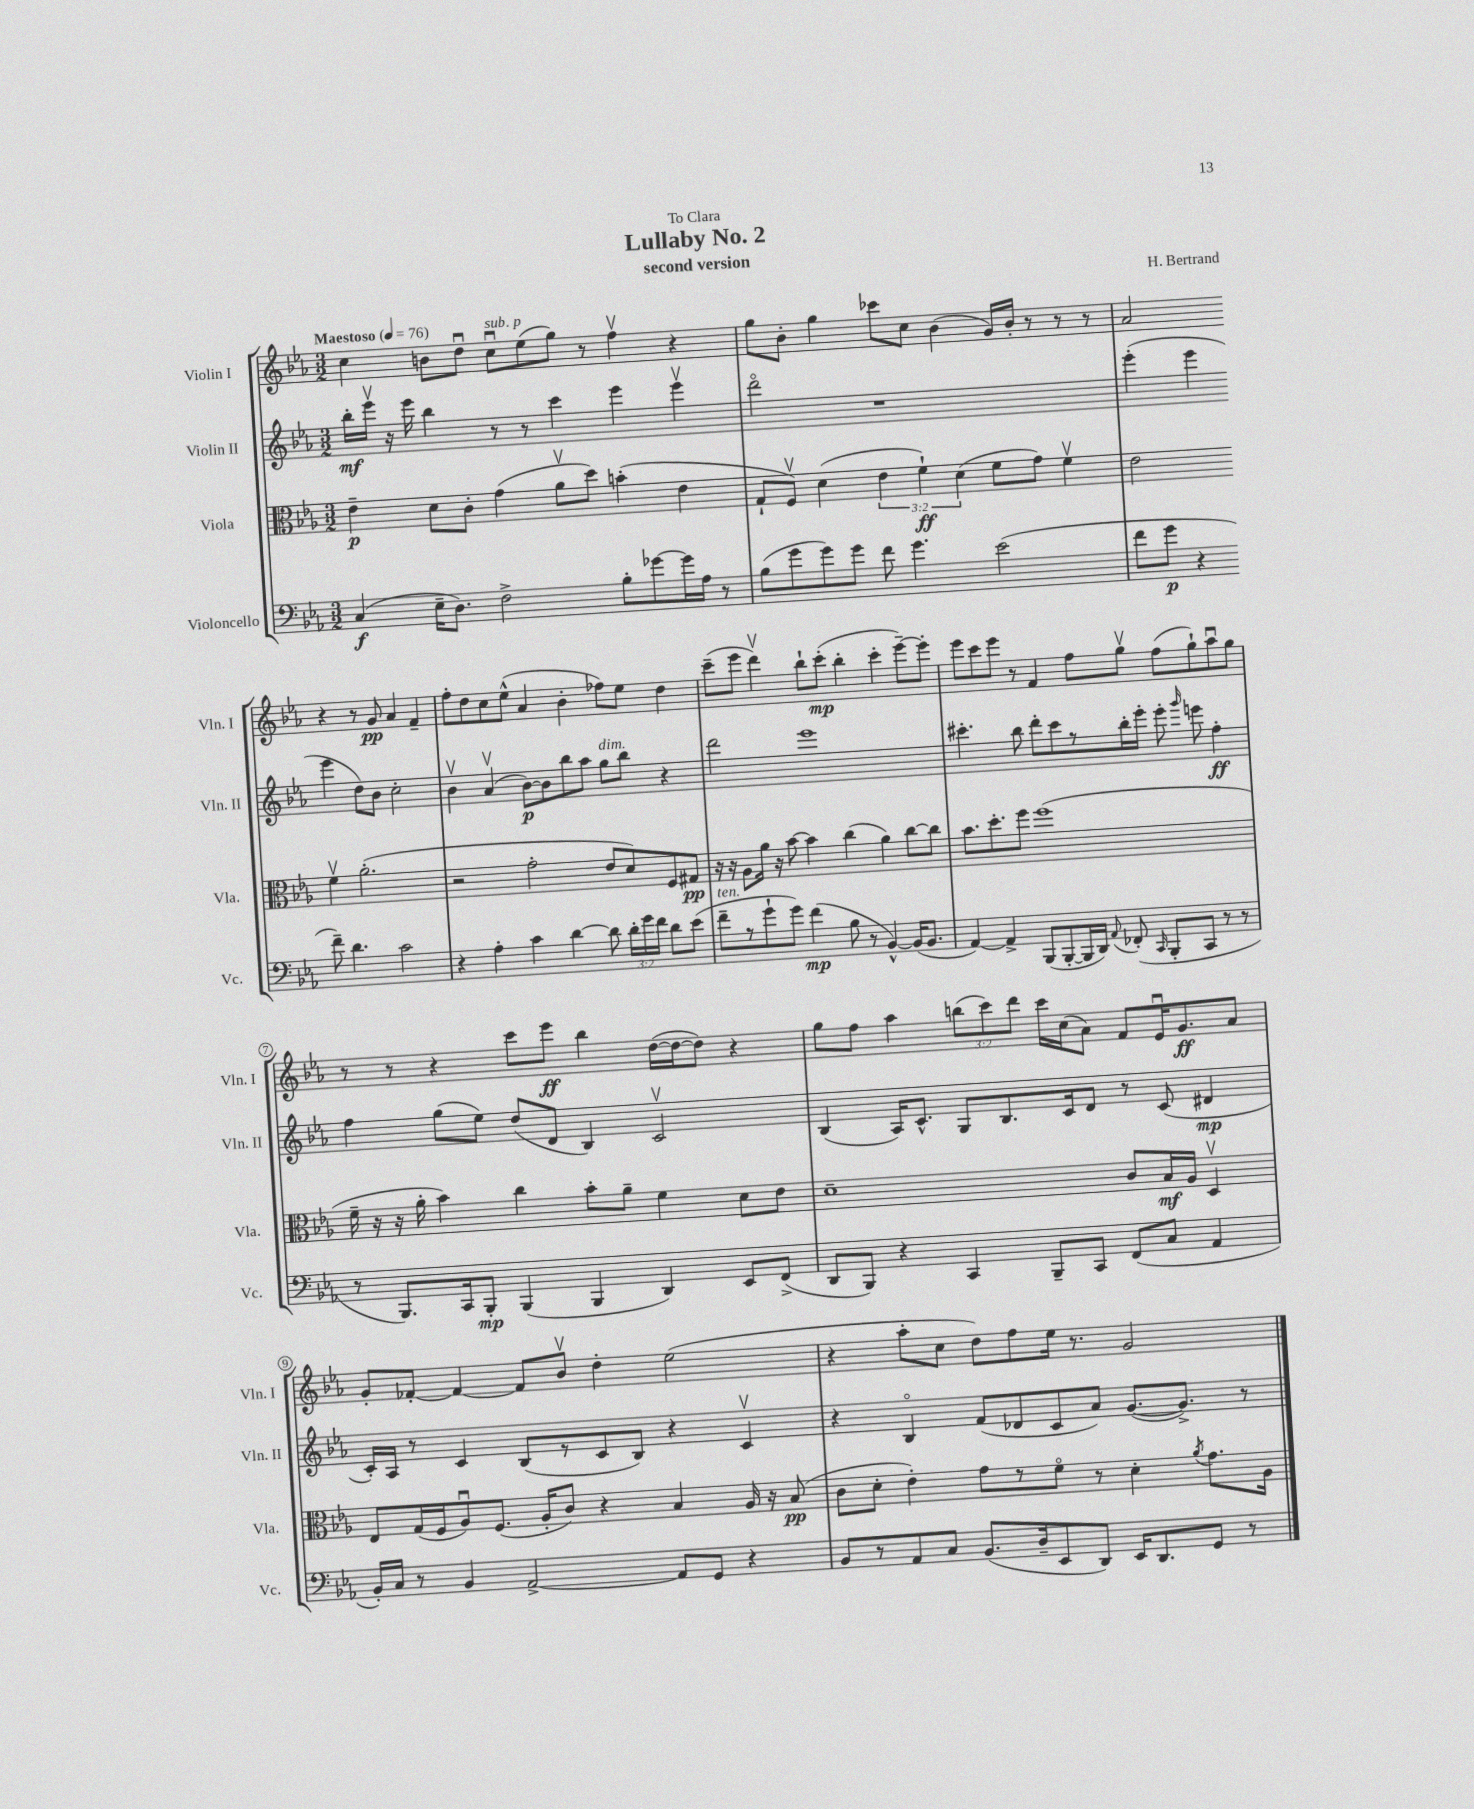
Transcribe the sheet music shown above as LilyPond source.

\header { title = "Lullaby No. 2" composer = "H. Bertrand" subtitle = "second version" dedication = "To Clara" }
<<
\new StaffGroup <<
\new Staff = "s0" \with { instrumentName = "Violin I" shortInstrumentName = "Vln. I" } {
    \clef treble \key ees \major \numericTimeSignature \time 3/2 \override Staff.TupletNumber.text = #tuplet-number::calc-fraction-text \tempo "Maestoso" 4 = 76
    \autoBeamOff c''4 b'8[ d''8]\downbow c''8[\downbow^\markup { \italic "sub. p" } ees''8( g''8]) r8 f''4\upbow r4 |
    g''8[ bes'8]-. g''4 ces'''8[ c''8] bes'4( g'16[) bes'16]-. r8 r8 r8 |
    aes'2 r4 r8 g'8\pp aes'4 f'4-- |
    f''8[-. d''8 c''8 ees''8]-^( aes'4 bes'4-. fes''8[) ees''8] d''4 |
    c'''8[--( ees'''8] d'''4\upbow) bes''8[-! c'''8]-.\mp( bes''4-. c'''4-. ees'''8[~--) ees'''8]-. |
    ees'''8[ c'''8 ees'''8] r8 f'4 f''8[ g''8]\upbow f''8[( g''8-!) aes''8\downbow g''8] |
    r8 r8 r4 c'''8[ ees'''8]\ff bes''4 d''16[~( d''16~ d''8]) r4 |
    g''8[ f''8] aes''4 \tuplet 3/2 { b''8[( c'''8) d'''8] } c'''16[ c''16( aes'8]) f'8[ ees'16\downbow g'8.\ff aes'8] |
    g'8[-. fes'8]~-. fes'4~ fes'8[ bes'8]\upbow d''4-. ees''2( |
    r4 aes''8[-. c''8] d''8[) f''8 ees''16] r8. g'2 \bar "|." |
}
\new Staff = "s1" \with { instrumentName = "Violin II" shortInstrumentName = "Vln. II" } {
    \clef treble \key ees \major \numericTimeSignature \time 3/2
    \autoBeamOff bes''16[-.\mf ees'''16]\upbow r16 ees'''16 bes''4 r8 r8 c'''4 ees'''4 ees'''4\upbow |
    d'''2\flageolet r1 |
    ees'''4-.( ees'''4 ees'''4 d''8[) bes'8] c''2-. |
    bes'4\upbow aes'4\upbow( bes'8[~\p) bes'8 bes''8 aes''8] g''8[^\markup { \italic "dim." } bes''8] r4 |
    d'''2 ees'''1 |
    cis'''4.-. bes''8 d'''8[-. cis'''8 r8 bes''16-. ees'''16]-. ees'''8-. \grace { g'''16 } e'''8 f''4-.\ff |
    f''4 g''8[( ees''8]) d''8[( d'8] bes4) c'2\upbow |
    bes4( aes16[) c'8.]-^ g8[ bes8. c'16 d'8] r8 c'8( dis'4\mp |
    c'16[-.) aes16] r8 c'4 bes8[( r8 c'8 bes8]) r4 c'4\upbow |
    r4 bes4\flageolet f'8[( des'8 c'8 aes'8]) g'8.[~( g'8.]->) r8 \bar "|." |
}
\new Staff = "s2" \with { instrumentName = "Viola" shortInstrumentName = "Vla." } {
    \clef alto \key ees \major \numericTimeSignature \time 3/2 \override Staff.TupletNumber.text = #tuplet-number::calc-fraction-text
    \autoBeamOff ees'4--\p d'8[ c'8]-. g'4( aes'8[\upbow d''8]) b'4-.( ees'4 |
    g8[-! f8]\upbow) d'4( \tuplet 3/2 { ees'4 f'4-!\ff) d'4( } f'8[ g'8]) f'4\upbow |
    ees'2 f'4\upbow aes'2.-.( |
    r2 g'2-. ees'8[ d'8) f8 gis8]\pp |
    r16 r16 aes8[ aes'16] r16 bes'8~ bes'4 c''4( aes'4) c''8[~ c''8] |
    bes'8.[ d''8.-. f''8] f''1( |
    f'16-- r16 r16 aes'16-. bes'4) c''4 bes'8[-. aes'8]-- f'4 d'8[ ees'8] |
    d'1-- c'8[ bes16\mf aes16] d4\upbow |
    ees8[ g16( f16 aes8\downbow) f8.]( aes16[-. c'8]) r4 bes4 aes16 r16 bes8\pp( |
    c'8[ d'8]-. ees'4-.) g'8[ r8 f'8]\flageolet r8 d'4-. \acciaccatura { aes'8 } g'8.[ aes16] \bar "|." |
}
\new Staff = "s3" \with { instrumentName = "Violoncello" shortInstrumentName = "Vc." } {
    \clef bass \key ees \major \numericTimeSignature \time 3/2 \override Staff.TupletNumber.text = #tuplet-number::calc-fraction-text
    \autoBeamOff c4\f( ees16[-- d8.]) f2-> bes8[-. ges'8~ ges'16 aes16] r8 |
    bes8[( g'8 g'8) g'8] f'8 g'4. ees'2( |
    f'8[ g'8]\p r4 f'8--) d'4. c'2 |
    r4 aes4-. c'4 d'4~ d'8 \tuplet 3/2 { d'16[-. g'16 f'16] } d'8[ ees'8]( |
    f'8[--^\markup { \italic "ten." } r8 g'8-! g'8]) f'4\mp( bes8 r8 bes,4~-^) bes,16[( bes,8.] |
    aes,4~) aes,4-> bes,,8[( bes,,8~-. bes,,16 d,16]) \appoggiatura { aes,8 } fes,8-.( \grace { c,16 } bes,,8[-. c,8] r8 r8 |
    r8 bes,,8.[) c,16 bes,,8]-.\mp bes,,4( bes,,4 d,4) ees,8[ f,8]->( |
    d,8[ bes,,8]) r4 c,4 bes,,8[-- c,8] f,8[( c8] aes,4 |
    bes,16[-.) c16] r8 bes,4 aes,2~-> aes,8[ g,8] r4 |
    bes,8[ r8 aes,8 c8] bes,8.[( d16-- ees,8 d,8]) ees,16[ d,8. g,8] r8 \bar "|." |
}
>>
>>
\layout { \context { \Score \override BarNumber.stencil = #(make-stencil-circler 0.1 0.3 ly:text-interface::print) } }
